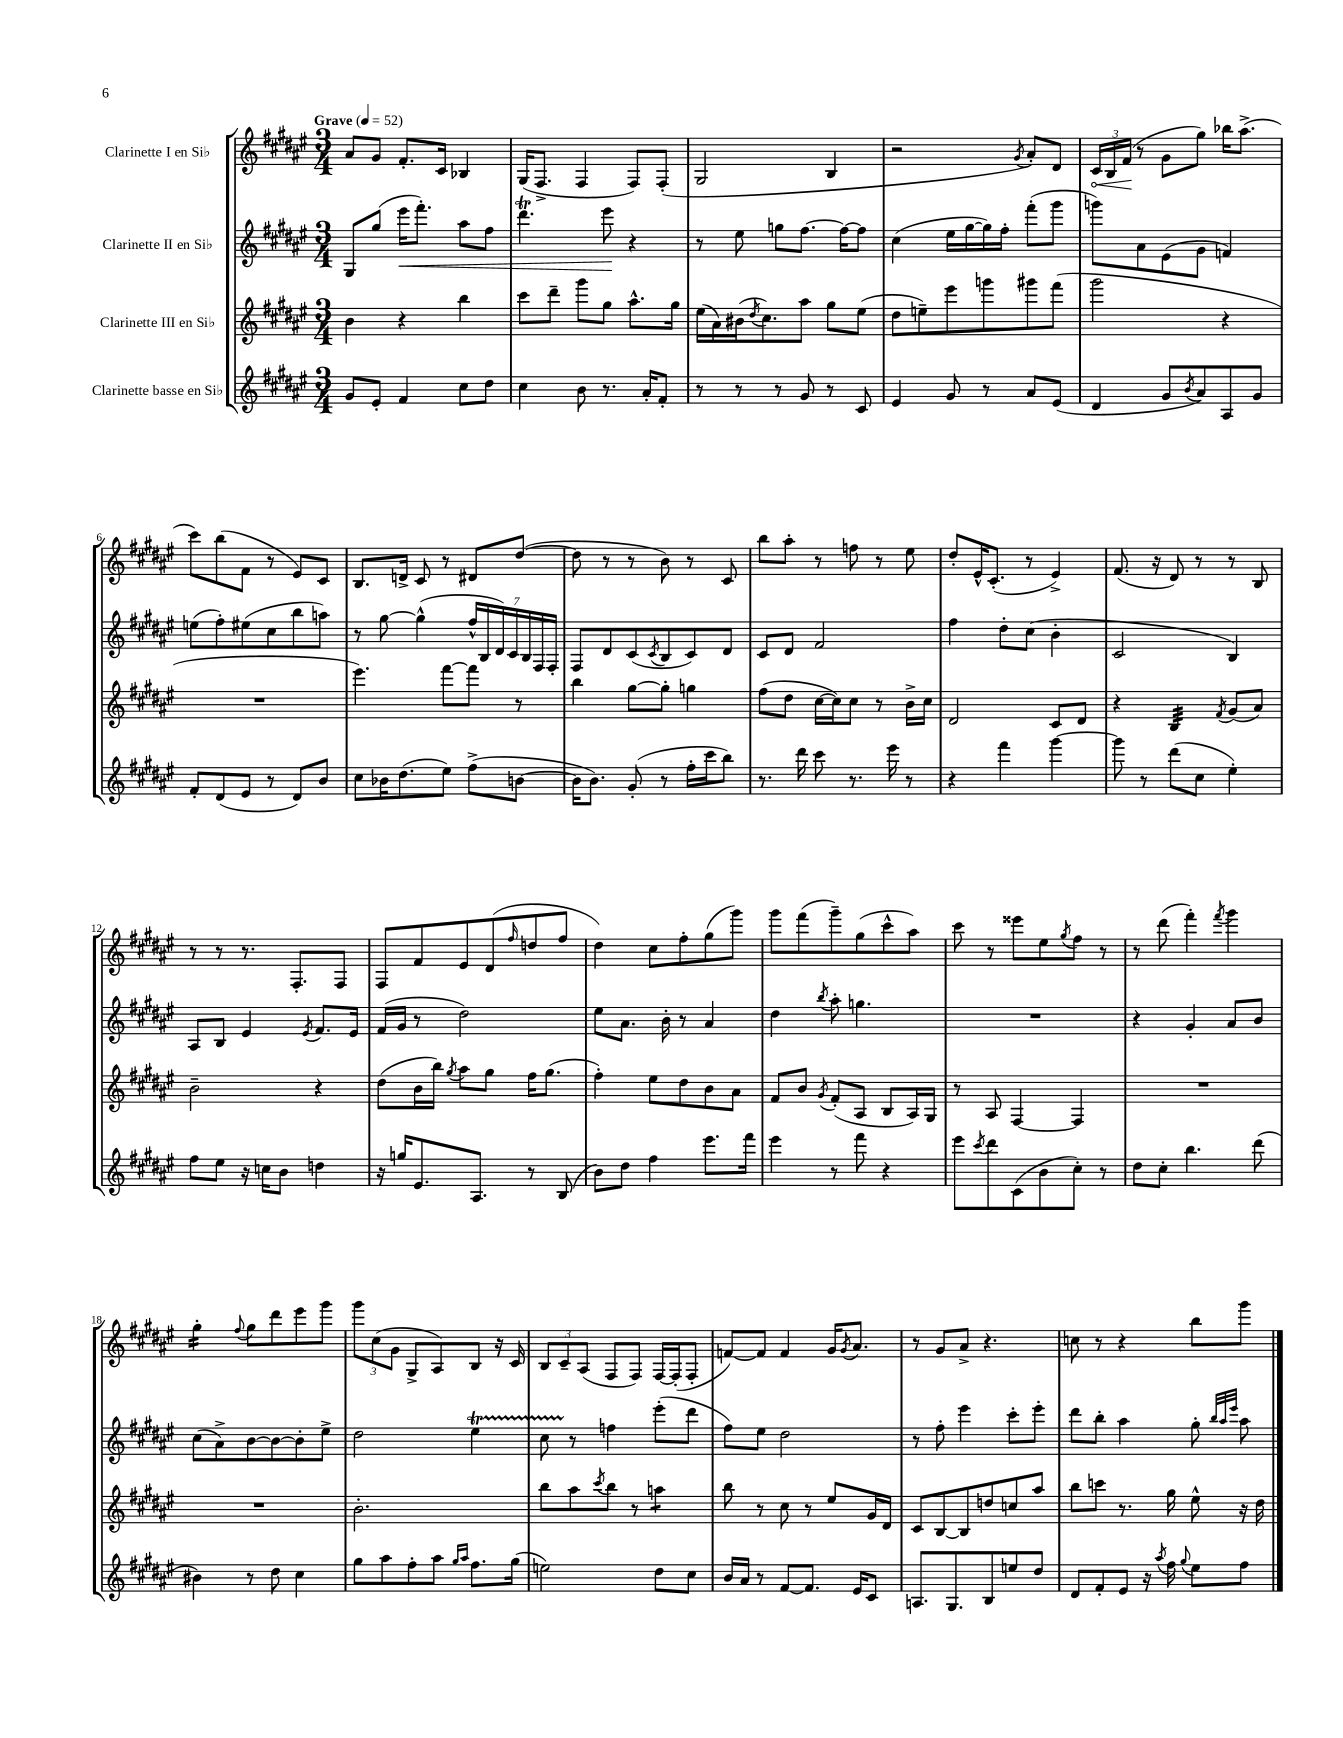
<<
\new StaffGroup <<
\new Staff = "s0" \with { instrumentName = "Clarinette I en Sib" } {
    \clef treble \key fis \major \numericTimeSignature \time 3/4 \tempo "Grave" 4 = 52
    ais'8 gis'8 fis'8.-. cis'16 bes4 |
    gis16( fis8.-> fis4 fis8) fis8-.( |
    gis2 b4 |
    r2 \acciaccatura { gis'8 } ais'8-.) dis'8 |
    \tuplet 3/2 { \once \override Hairpin.circled-tip = ##t cis'16\< b16 fis'16\!( } r8 gis'8 gis''8) bes''16 ais''8.->( |
    cis'''8) b''8( fis'8 r8 eis'8) cis'8 |
    b8. d'16-> cis'8 r8 dis'8 dis''8~( |
    dis''8 r8 r8 b'8) r8 cis'8 |
    b''8 ais''8-. r8 f''8 r8 eis''8 |
    dis''8-. eis'16-^ cis'8.-.( r8 eis'4->) |
    fis'8.( r16 dis'8) r8 r8 b8 |
    r8 r8 r8. fis8.-. fis8 |
    fis8 fis'8 eis'8 dis'8( \grace { fis''16 } d''8 fis''8 |
    dis''4) cis''8 fis''8-. gis''8( gis'''8) |
    gis'''8 fis'''8( gis'''8--) gis''8( cis'''8-^ ais''8) |
    cis'''8 r8 eisis'''8 eis''8 \acciaccatura { gis''8 } fis''8 r8 |
    r8 dis'''8( fis'''4-.) \acciaccatura { fis'''8 } gis'''4 |
    gis''4:16-. \appoggiatura { fis''8 } gis''8 dis'''8 eis'''8 gis'''8 |
    \tuplet 3/2 { gis'''8 cis''8( gis'8 } gis8-> ais8) b8 r16 cis'16 |
    \tuplet 3/2 { b8 cis'8-- ais8( } fis8 fis8) fis16~ fis16-.( fis8-. |
    f'8~) f'8 f'4 gis'16 \acciaccatura { gis'8 } ais'8. |
    r8 gis'8 ais'8-> r4. |
    c''8 r8 r4 b''8 gis'''8 \bar "|." |
}
\new Staff = "s1" \with { instrumentName = "Clarinette II en Sib" } {
    \clef treble \key fis \major \numericTimeSignature \time 3/4
    gis8 gis''8( eis'''16\< fis'''8.-.) ais''8 fis''8 |
    dis'''4.\trill eis'''8\! r4 |
    r8 eis''8 g''8 fis''8.~ fis''16~ fis''8 |
    cis''4( eis''16 gis''16~ gis''16) fis''16-. fis'''8-.( gis'''8 |
    g'''8) ais'8 eis'8( gis'8 f'4) |
    e''8( fis''8-.) eis''8( cis''8 b''8 a''8) |
    r8 gis''8~ gis''4-^( \tuplet 7/4 { fis''16-^ b16 dis'16) cis'16 b16 fis16 fis16-. } |
    fis8 dis'8 cis'8( \acciaccatura { cis'8 } b8 cis'8) dis'8 |
    cis'8 dis'8 fis'2 |
    fis''4 dis''8-. cis''8( b'4-. |
    cis'2 b4) |
    ais8 b8 eis'4 \acciaccatura { eis'8 } fis'8. eis'16 |
    fis'16( gis'16 r8 dis''2) |
    eis''8 ais'8. b'16-. r8 ais'4 |
    dis''4 \acciaccatura { b''8 } ais''8-. g''4. |
    R2. |
    r4 gis'4-. ais'8 b'8 |
    cis''8( ais'8->) b'8~ b'8~ b'8-. eis''8-> |
    dis''2 eis''4\startTrillSpan |
    cis''8 r8\stopTrillSpan f''4 eis'''8-.( dis'''8 |
    fis''8) eis''8 dis''2 |
    r8 fis''8-. eis'''4 cis'''8-. eis'''8-. |
    dis'''8 b''8-. ais''4 gis''8-. \grace { b''32 ais''32 eis'''32 } ais''8 \bar "|." |
}
\new Staff = "s2" \with { instrumentName = "Clarinette III en Sib" } {
    \clef treble \key fis \major \numericTimeSignature \time 3/4
    b'4 r4 b''4 |
    cis'''8 dis'''8-- gis'''8 gis''8 ais''8.-^ gis''16 |
    eis''16( ais'16) bis'16( \acciaccatura { dis''8 } cis''8.) ais''8 gis''8 eis''8( |
    dis''8 e''8--) eis'''8 g'''8 gis'''8 fis'''8( |
    gis'''2 r4 |
    R2. |
    eis'''4.) fis'''8~ fis'''8 r8 |
    b''4 gis''8~ gis''8-. g''4 |
    fis''8( dis''8 cis''16~ cis''16) cis''8 r8 b'16-> cis''16 |
    dis'2 cis'8 dis'8 |
    r4 b4:32 \acciaccatura { fis'8 } gis'8( ais'8) |
    b'2-- r4 |
    dis''8( b'16 b''16) \acciaccatura { gis''8 } ais''8 gis''8 fis''16 gis''8.( |
    fis''4-.) eis''8 dis''8 b'8 ais'8 |
    fis'8 b'8 \acciaccatura { gis'8 } fis'8-.( ais8 b8 ais16) gis16 |
    r8 ais8 fis4~ fis4 |
    R2. |
    R2. |
    b'2.-. |
    b''8 ais''8 \acciaccatura { cis'''8 } b''8 r8 a''4:8 |
    b''8 r8 cis''8 r8 eis''8 gis'16 dis'16 |
    cis'8 b8~ b8 d''8 c''8 ais''8 |
    b''8 c'''8 r8. gis''16 eis''8-^ r16 dis''16 \bar "|." |
}
\new Staff = "s3" \with { instrumentName = "Clarinette basse en Sib" } {
    \clef treble \key fis \major \numericTimeSignature \time 3/4
    gis'8 eis'8-. fis'4 cis''8 dis''8 |
    cis''4 b'8 r8. ais'16-. fis'8-. |
    r8 r8 r8 gis'8 r8 cis'8 |
    eis'4 gis'8 r8 ais'8 eis'8( |
    dis'4 gis'8 \acciaccatura { b'8 } ais'8) ais8 gis'8 |
    fis'8-. dis'8( eis'8 r8 dis'8) b'8 |
    cis''8 bes'16 dis''8.( eis''8) fis''8->( b'8~ |
    b'16 b'8.) gis'8-.( r8 fis''16-. cis'''16 b''8) |
    r8. dis'''16 cis'''8 r8. eis'''16 r8 |
    r4 fis'''4 gis'''4~ |
    gis'''8 r8 dis'''8( cis''8 eis''4-.) |
    fis''8 eis''8 r16 c''16 b'8 d''4 |
    r16 g''16 eis'8. ais8. r8 b8( |
    b'8) dis''8 fis''4 eis'''8. fis'''16 |
    eis'''4 r8 fis'''8 r4 |
    eis'''8 \acciaccatura { cis'''8 } dis'''8 cis'8( b'8 cis''8-.) r8 |
    dis''8 cis''8-. b''4. dis'''8( |
    bis'4) r8 dis''8 cis''4 |
    gis''8 ais''8 fis''8-. ais''8 \grace { gis''16 ais''16 } fis''8. gis''16( |
    e''2) dis''8 cis''8 |
    b'16 ais'16 r8 fis'8~ fis'8. eis'16 cis'8 |
    a8. gis8. b8 e''8 dis''8 |
    dis'8 fis'8-. eis'8 r16 \acciaccatura { ais''8 } fis''16 \appoggiatura { gis''8 } eis''8 fis''8 \bar "|." |
}
>>
>>
